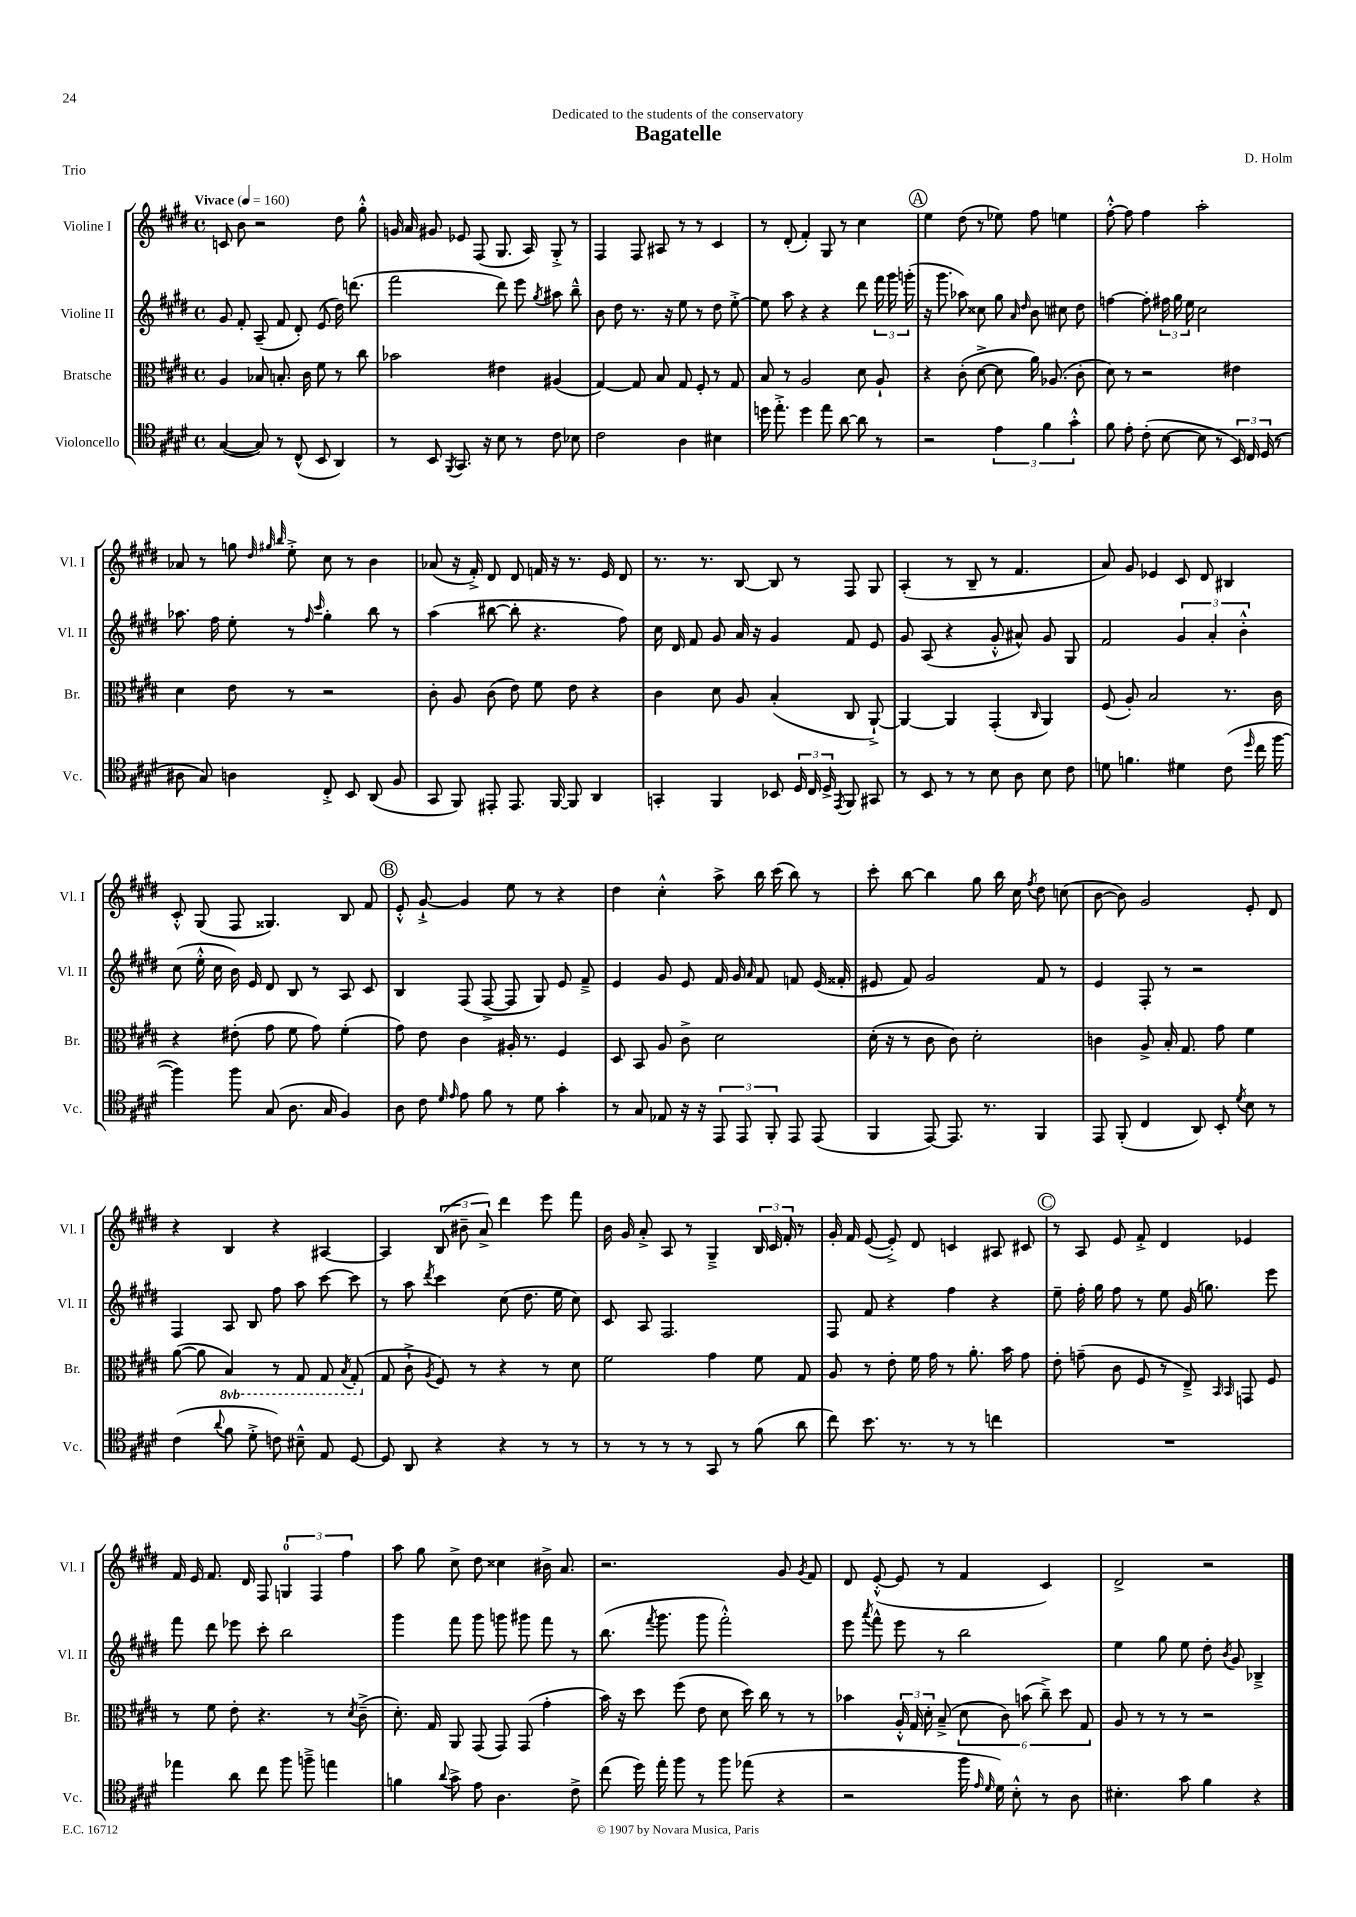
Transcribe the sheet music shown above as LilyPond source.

\header { title = "Bagatelle" composer = "D. Holm" dedication = "Dedicated to the students of the conservatory" piece = "Trio" }
<<
\new StaffGroup <<
\new Staff = "s0" \with { instrumentName = "Violine I" shortInstrumentName = "Vl. I" } {
    \clef treble \key e \major \defaultTimeSignature \time 4/4 \tempo "Vivace" 4 = 160
    \autoBeamOff c'8 b'8 r2 dis''8 gis''8-.-^ |
    g'16 a'16 gis'8 ees'8 fis8( gis8. a16) gis8-.-> r8 |
    fis4 fis8 ais8 r8 r8 cis'4 |
    r8 dis'8-.( fis'4-.) gis8 r8 cis''4 |
    \mark \markup { \circle "A" } e''4 dis''8( r8 ees''8) fis''8 e''4 |
    fis''8~-.-^ fis''8 fis''4 a''2-. |
    aes'8 r8 g''8 \grace { dis''32 gis''32 b''32 } e''8-.-> cis''8 r8 b'4 |
    aes'8( r16 fis'16-.->) dis'8 dis'8 f'16 r16 r8. e'16 dis'8 |
    r8. r8. b8~ b8 r8 fis8 gis8 |
    a4-.( r8 b8-- r8 fis'4. |
    a'8) gis'8 ees'4 cis'8 dis'8 bis4 |
    cis'8-.-^ gis8( fis8 gisis4.) b8 fis'8 |
    \mark \markup { \circle "B" } e'8-.-^ gis'8~-!-> gis'4 e''8 r8 r4 |
    dis''4 cis''4-.-^ a''8-> b''16 cis'''16( b''8) r8 |
    cis'''8-. b''8~ b''4 gis''8 b''16 cis''16 \acciaccatura { fis''8 } dis''8 c''8( |
    b'8~ b'8) gis'2 e'8-. dis'8 |
    r4 b4 r4 ais4~ |
    ais4 \tuplet 3/2 { b8( bis'8-- a'8->) } dis'''4 e'''8 fis'''8 |
    b'16 gis'16 a'8-.-> a8 r8 gis4---> \tuplet 3/2 { b16 cis'16 fis'16-. } r8 |
    gis'16-. fis'16 e'8~( e'8-.->) dis'8 c'4 ais8 cis'8 |
    \mark \markup { \circle "C" } r8 a8 e'8 fis'8-.-> dis'4 ees'4 |
    fis'16 e'16 fis'8. dis'16 fis8 \tuplet 3/2 { g4-0 fis4 fis''4 } |
    a''8 gis''8 cis''8-> dis''8 cisis''4 bis'16-> a'8. |
    r2. gis'8 \acciaccatura { gis'8 } fis'8 |
    dis'8 e'8~-.-^( e'8 r8 fis'4 cis'4) |
    dis'2-> r2 \bar "|." |
}
\new Staff = "s1" \with { instrumentName = "Violine II" shortInstrumentName = "Vl. II" } {
    \clef treble \key e \major \defaultTimeSignature \time 4/4
    \autoBeamOff gis'8 fis'8-. a8--( fis'8 dis'8-.) e'8( dis''16) d'''8.( |
    fis'''2 dis'''8) e'''8 \acciaccatura { gis''8 } ais''8 b''8---^ |
    b'8 dis''8 r8. r16 e''8 r8 dis''8 e''8~-.-> |
    e''8 a''8 r4 r4 dis'''8 \tuplet 3/2 { fis'''16 gis'''16 g'''16-.( } |
    \mark \markup { \circle "A" } r16 gis'''8. aes''8) cisis''8 gis''8 \grace { a'16 dis''16 } b'8 cis''8 dis''8 |
    f''4~ f''8-. \tuplet 3/2 { fis''16 gis''16 e''16 } cis''2 |
    aes''8. fis''16 e''8-. r8 \grace { fis''16 cis'''16 } gis''4-. b''8 r8 |
    a''4( bis''8~ bis''8-. r4. fis''8) |
    cis''16 dis'16 fis'8 gis'8 a'16 r16 gis'4 fis'8 e'8 |
    gis'8 a8( r4 gis'8-.-^ ais'8-^) gis'8 gis8 |
    fis'2 \tuplet 3/2 { gis'4 a'4-. b'4-.-^ } |
    cis''8( e''16-.-^ cis''16 b'16) e'16 dis'8 b8 r8 a8 cis'8 |
    \mark \markup { \circle "B" } b4 fis8( fis8~-> fis8 gis8) e'8 fis'8---> |
    e'4 gis'8 e'8 fis'16 gis'16 \grace { a'16 } fis'8 f'8 e'16( fisis'16-. |
    eis'8 fis'8) gis'2 fis'8 r8 |
    e'4 fis8-. r8 r2 |
    fis4 a8 b8 fis''8 a''8 cis'''8~ cis'''8 |
    r8 a''8 \acciaccatura { dis'''8 } cis'''4 cis''8( dis''8. e''16 cis''8) |
    cis'8 a8 fis2. |
    fis8 fis'8 r4 fis''4 r4 |
    \mark \markup { \circle "C" } e''8-- fis''16-. gis''16 fis''8 r8 e''8 gis'16( g''8.) e'''8 |
    fis'''8 dis'''8 ees'''8 cis'''8-. b''2 |
    gis'''4 fis'''8 gis'''8 g'''8 gis'''8 fis'''8 r8 |
    b''8.( \acciaccatura { fis'''8 } gis'''8. gis'''8 fis'''2-.-^) |
    e'''8 \acciaccatura { a'''8 } fis'''8-^ e'''8 r8 b''2 |
    e''4 gis''8 e''8 dis''8-. \acciaccatura { b'8 } gis'8 bes4---> \bar "|." |
}
\new Staff = "s2" \with { instrumentName = "Bratsche" shortInstrumentName = "Br." } {
    \clef alto \key e \major \defaultTimeSignature \time 4/4 \set Staff.ottavationMarkups = #ottavation-simple-ordinals
    \autoBeamOff a4 bes8 b8.-. cis'16 fis'8 r8 cis''8 |
    bes'2 eis'4 ais4( |
    gis4~) gis8 b8 gis8 fis8-. r8 gis8 |
    b8 r8 a2 dis'8 a8-! |
    \mark \markup { \circle "A" } r4 cis'8-.( dis'8~-> dis'8 a'16) aes8.( cis'8-. |
    dis'8) r8 r2 eis'4 |
    dis'4 e'8 r8 r2 |
    cis'8-. a8 cis'8( e'8) fis'8 e'8 r4 |
    cis'4 dis'8 a8 b4-.( cis8 a,8~-!->) |
    a,4~ a,4 gis,4-.( \grace { cis16 } a,4) |
    fis8( a8-.) b2 r8. cis'16 |
    r4 eis'8-.( gis'8 fis'8 gis'8) fis'4-.( |
    \mark \markup { \circle "B" } gis'8) e'8 cis'4 ais16-. r8. fis4 |
    dis8 b,8 a8 cis'8-> dis'2 |
    dis'16-.( r16 r8 cis'8 cis'8) dis'2-. |
    c'4 a8-> b16-. gis8. gis'8 fis'4 |
    a'8~( a'8 \ottava #-1 b,4) r8 gis,8 gis,8 \acciaccatura { b,8 } gis,8-.( \ottava #0 |
    gis8 cis'8-!-> \acciaccatura { a8 } fis8) r8 r4 r8 dis'8 |
    fis'2 gis'4 fis'8 gis8 |
    a8 r8 e'8-. fis'16 gis'16 r8 a'8.-. b'16 gis'8 |
    \mark \markup { \circle "C" } e'8-. g'8--( cis'8 fis8 r8 e8--->) \grace { b,16 b,16 } g,8 fis8 |
    r8 fis'8 e'8-. r4. r8 \acciaccatura { dis'8 } cis'8--->( |
    dis'8.-.) gis16 a,8 gis,8( gis,8) gis,8( gis'4-. |
    b'16) r16 dis''8 fis''8( e'8 dis'8 dis''16) cis''16 r8 r8 |
    bes'4 \tuplet 3/2 { a16-.-^ gis16 dis'16-. } b8--->( \tuplet 6/4 { dis'8 cis'8) b'8( cis''8--->) dis''8 gis8 } |
    a8 r8 r8 r8 r2 \bar "|." |
}
\new Staff = "s3" \with { instrumentName = "Violoncello" shortInstrumentName = "Vc." } {
    \clef tenor \key e \major \defaultTimeSignature \time 4/4
    \autoBeamOff gis4~( gis8) r8 cis8-^( b,8 a,4) |
    r8 b,8 \acciaccatura { fis,8 } gis,8. r16 b8 r8 cis'8 bes8 |
    cis'2 a4 bis4 |
    d''16 e''8.-.-> d''4 e''8 a'8~ a'8 r8 |
    \mark \markup { \circle "A" } r2 \tuplet 3/2 { e'4 fis'4 gis'4-.-^ } |
    fis'8 e'8-. cis'8-.( b8~ b8 r8 \tuplet 3/2 { b,16) cis16 dis16( } r8 |
    ais8 gis8) a4 cis8-.-> b,8 a,8( fis8 |
    gis,8 fis,8) eis,8-. eis,8. fis,16~ fis,8 a,4 |
    g,4-. fis,4 bes,8 \tuplet 3/2 { dis16 cis16 dis16-> } \acciaccatura { e,8 } fis,8 gis,8 |
    r8 b,8 r8 r8 b8 a8 b8 cis'8 |
    d'8 f'4. dis'4 cis'8( \grace { dis''16 } cis''16 fis''16~ |
    fis''4) fis''8 gis8( a8. gis16 fis4) |
    \mark \markup { \circle "B" } a8 cis'8 \grace { dis'16 e'16 } e'8 fis'8 r8 dis'8 gis'4-. |
    r8 gis8 ees8 r16 r16 \tuplet 3/2 { e,8 e,8 fis,8-. } e,8 e,8( |
    fis,4 e,8~) e,8. r8. fis,4 |
    e,8 fis,8-.( cis4 a,8) b,8-. \acciaccatura { dis'8 } b8 r8 |
    cis'4( \appoggiatura { a'8 } fis'8 dis'8-.-> c'8) bis8---^ e8 dis8~ |
    dis8 a,8 r4 r4 r8 r8 |
    r8 r8 r8 r8 gis,8 r8 fis'8( a'8 |
    cis''8) b'8. r8. r8 r8 c''4 |
    \mark \markup { \circle "C" } R1 |
    ees''4 a'8 cis''8 fis''8 f''8---> e''4 |
    f'4 \appoggiatura { a'8 } gis'8-> e'8 a4. cis'8-> |
    cis''8( dis''16) e''16-. fis''8 r8 fis''8 ees''8( r4 |
    r2 fis''16 \grace { e'16 dis'16 } dis'16) b8-.-^ r8 a8 |
    bis4.-. gis'8 fis'4 r4 \bar "|." |
}
>>
>>
\layout { \context { \Score \remove "Bar_number_engraver" } }
